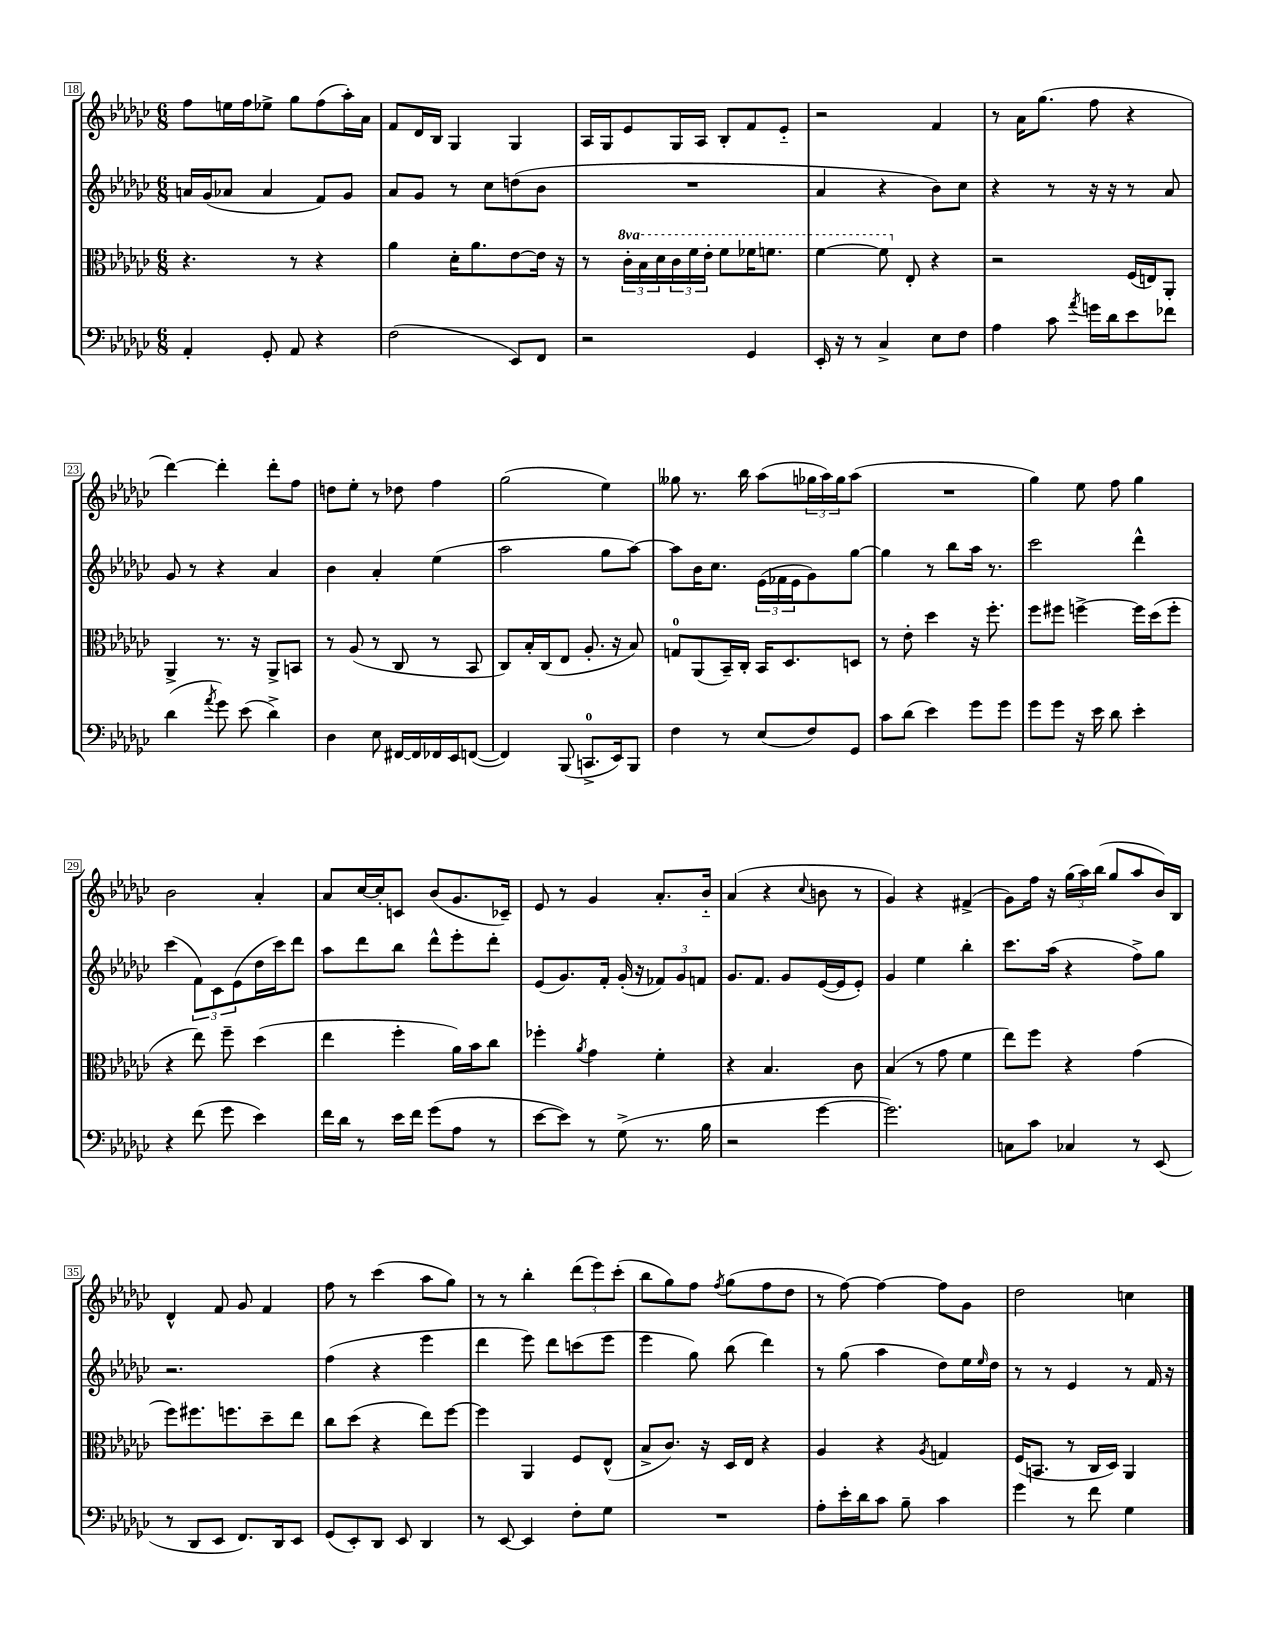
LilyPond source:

<<
\new StaffGroup <<
\new Staff = "s0" {
    \clef treble \key ges \major \numericTimeSignature \time 6/8
    f''8 e''16 f''16 ees''8-> ges''8 f''8( aes''16-.) aes'16 |
    f'8 des'16 bes16 ges4 ges4 |
    aes16 ges16 ees'8 ges16 aes16 bes8-. f'8 ees'8-_ |
    r2 f'4 |
    r8 aes'16 ges''8.( f''8 r4 |
    des'''4~) des'''4-. des'''8-. f''8 |
    d''8 ees''8-. r8 des''8 f''4 |
    ges''2( ees''4) |
    geses''8 r8. bes''16 aes''8( \tuplet 3/2 { ges''16 aes''16) ges''16 } aes''8( |
    R2. |
    ges''4) ees''8 f''8 ges''4 |
    bes'2 aes'4-. |
    aes'8 ces''16~ ces''16-. c'8 bes'8( ges'8. ces'16--) |
    ees'8 r8 ges'4 aes'8.-. bes'16-_ |
    aes'4( r4 \appoggiatura { ces''8 } b'8 r8 |
    ges'4) r4 fis'4->( |
    ges'8) f''16 r16 \tuplet 3/2 { ges''16( aes''16) bes''16( } ges''8 aes''8 bes'16) bes16 |
    des'4-^ f'8 ges'8 f'4 |
    f''8 r8 ces'''4( aes''8 ges''8) |
    r8 r8 bes''4-. \tuplet 3/2 { des'''8( ees'''8) ces'''8-.( } |
    bes''8 ges''8) f''8 \acciaccatura { f''8 } ges''8( f''8 des''8 |
    r8 f''8~) f''4~ f''8 ges'8 |
    des''2 c''4 \bar "|." |
}
\new Staff = "s1" {
    \clef treble \key ges \major \numericTimeSignature \time 6/8
    a'16 ges'16( aes'8 aes'4 f'8) ges'8 |
    aes'8 ges'8 r8 ces''8 d''8( bes'8 |
    R2. |
    aes'4 r4 bes'8) ces''8 |
    r4 r8 r16 r16 r8 aes'8 |
    ges'8 r8 r4 aes'4 |
    bes'4 aes'4-. ees''4( |
    aes''2 ges''8 aes''8~) |
    aes''8 bes'16 ces''8. \tuplet 3/2 { ees'16( fes'16 ees'16 } ges'8) ges''8~ |
    ges''4 r8 bes''8 aes''16 r8. |
    ces'''2 des'''4-^ |
    ces'''4( \tuplet 3/2 { f'8) ces'8 ees'8( } des''16 ces'''16) des'''8 |
    aes''8 des'''8 bes''8 des'''8-^ ees'''8-. des'''8-. |
    ees'8( ges'8.) f'16-. ges'16-.( r16 \tuplet 3/2 { fes'8) ges'8 f'8 } |
    ges'8. f'8. ges'8 ees'16~( ees'16 ees'8-.) |
    ges'4 ees''4 bes''4-. |
    ces'''8. aes''16( r4 f''8->) ges''8 |
    r2. |
    f''4( r4 ees'''4 |
    des'''4 ees'''8) des'''8 c'''8( ees'''8 |
    ees'''4 ges''8) bes''8( des'''4) |
    r8 ges''8( aes''4 des''8) ees''16 \grace { ees''16 } des''16 |
    r8 r8 ees'4 r8 f'16 r16 \bar "|." |
}
\new Staff = "s2" {
    \clef alto \key ges \major \numericTimeSignature \time 6/8 \set Staff.ottavationMarkups = #ottavation-simple-ordinals
    r4. r8 r4 |
    aes'4 des'16-. aes'8. ees'8~ ees'16 r16 |
    r8 \tuplet 3/2 { \ottava #1 ces''16-. bes'16 des''16 } \tuplet 3/2 { ces''16 f''16 ees''16-. } f''8 fes''16 f''8. |
    f''4~ f''8 \ottava #0 ees8-. r4 |
    r2 f16( e16) aes,8-. |
    aes,4-> r8. r16 aes,8-> b,8 |
    r8 aes8( r8 ces8 r8 bes,8 |
    ces8) bes16-. ces16( ees8 aes8.-. r16 bes8) |
    g8-0 aes,8( bes,16--) ces16-. bes,16 des8. d8 |
    r8 ees'8-. des''4 r16 f''8.-. |
    f''8 fis''8 f''4~-> f''16 des''16( f''8-. |
    r4 ees''8) f''8-- des''4( |
    ees''4 f''4-. aes'16) bes'16 ces''8 |
    fes''4-. \acciaccatura { aes'8 } ges'4 f'4-. |
    r4 bes4. ces'8 |
    bes4( r8 ges'8 f'4 |
    ees''8) f''8 r4 ges'4( |
    f''8) fis''8. f''8. des''8-- ees''8 |
    ces''8 des''8( r4 ees''8) f''8~ |
    f''4 aes,4 f8 ees8-^( |
    bes8-> ces'8.) r16 des16 ees16 r4 |
    aes4 r4 \acciaccatura { aes8 } g4 |
    f16( b,8. r8 ces16 des16) aes,4 \bar "|." |
}
\new Staff = "s3" {
    \clef bass \key ges \major \numericTimeSignature \time 6/8
    aes,4-. ges,8-. aes,8 r4 |
    f2( ees,8) f,8 |
    r2 ges,4 |
    ees,16-. r16 r8 ces4-> ees8 f8 |
    aes4 ces'8 \acciaccatura { aes'8 } g'16 des'16 ees'8 fes'8 |
    des'4( \acciaccatura { aes'8 } ges'8) ees'8( des'4->) |
    des4 ees8 fis,16~ fis,16 fes,16 ees,16 f,8~( |
    f,4) bes,,8( c,8.-0-> ees,16) bes,,8 |
    f4 r8 ees8( f8) ges,8 |
    ces'8 des'8( ees'4) ges'8 ges'8 |
    ges'8 ges'8 r16 ees'16 des'8 ees'4-. |
    r4 f'8( ges'8 ees'4) |
    f'16 des'16 r8 ees'16 f'16 ges'8( aes8 r8 |
    ees'8~ ees'8) r8 ges8->( r8. bes16 |
    r2 ges'4~ |
    ges'2.) |
    c8 ces'8 ces4 r8 ees,8( |
    r8 des,8 ees,8 f,8.) des,16 ees,8 |
    ges,8( ees,8-.) des,8 ees,8 des,4 |
    r8 ees,8~ ees,4 f8-. ges8 |
    R2. |
    aes8-. ees'16-. des'16 ces'8 bes8-- ces'4 |
    ges'4 r8 f'8 ges4 \bar "|." |
}
>>
>>
\layout { \context { \Score currentBarNumber = #18 \override BarNumber.stencil = #(make-stencil-boxer 0.1 0.3 ly:text-interface::print) } }
